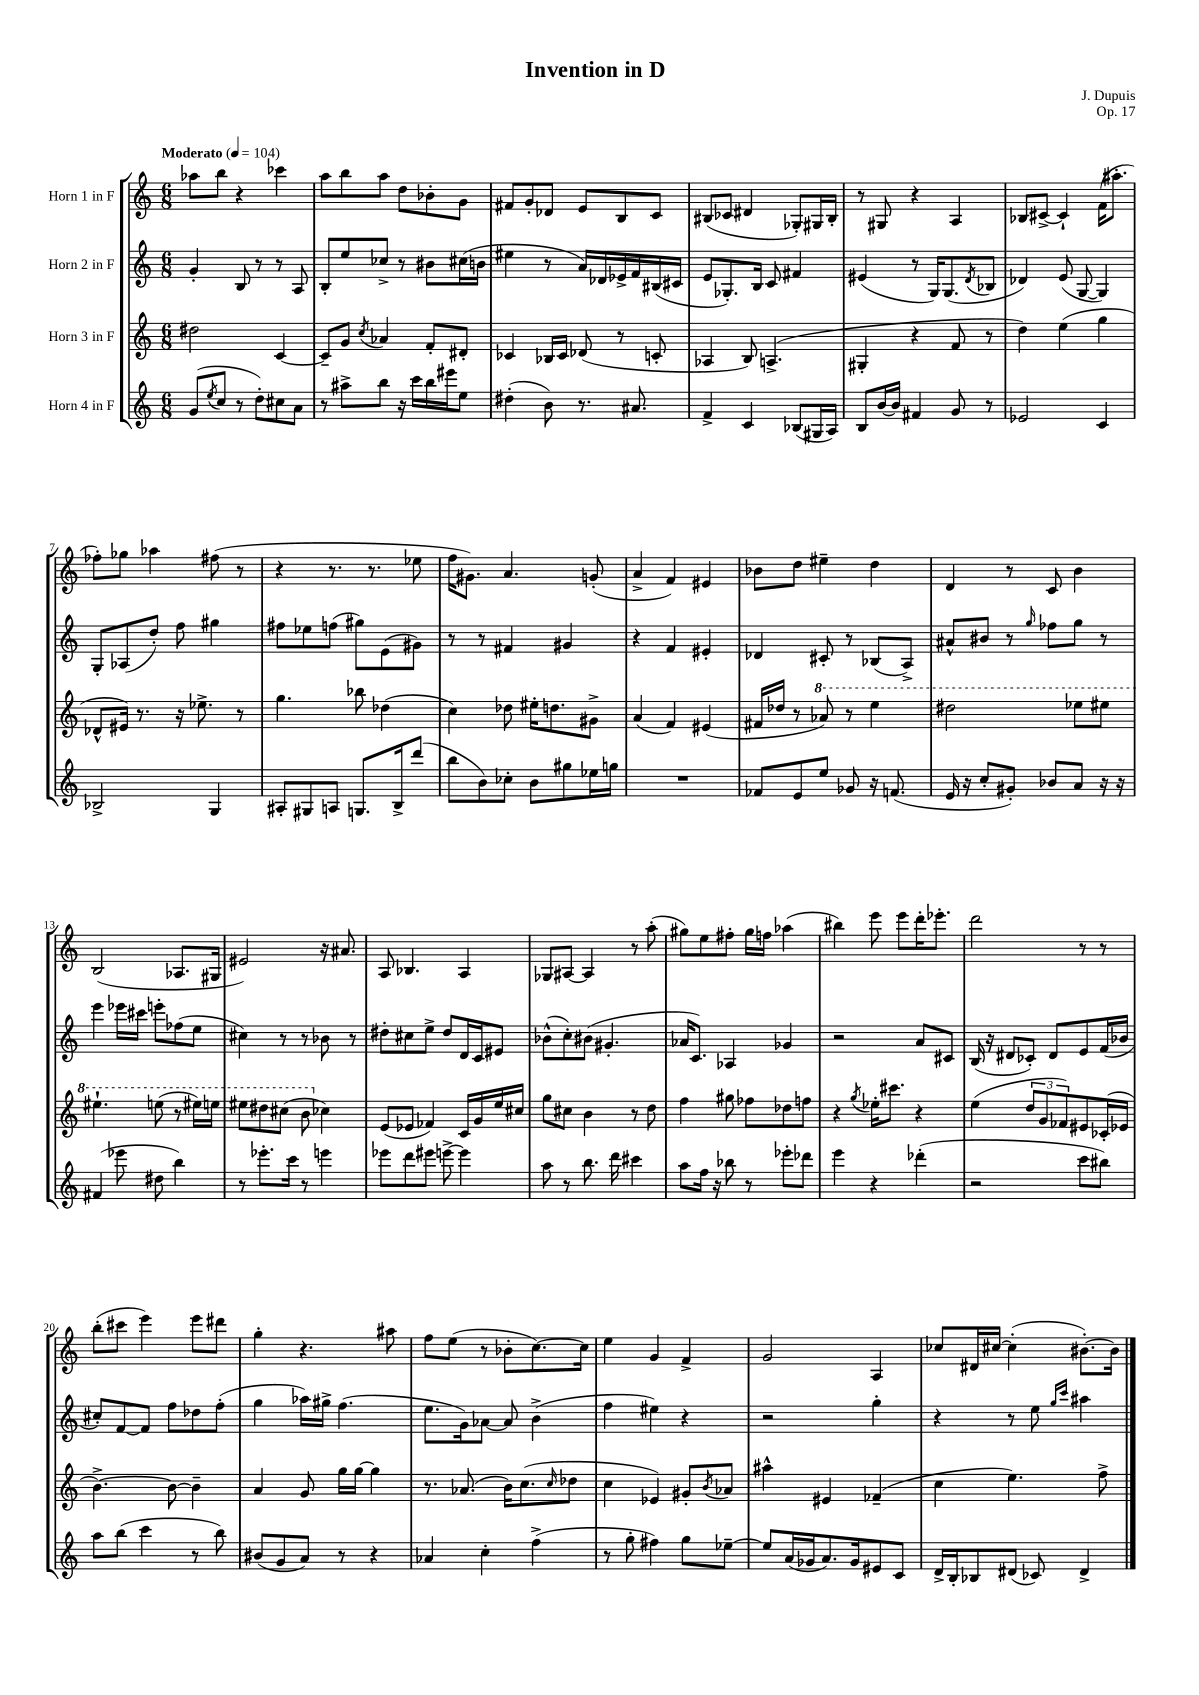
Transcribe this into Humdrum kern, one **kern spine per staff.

**kern	**kern	**kern	**kern
*staff4	*staff3	*staff2	*staff1
*clefG2	*clefG2	*clefG2	*clefG2
*k[]	*k[]	*k[]	*k[]
*M6/8	*M6/8	*M6/8	*M6/8
*MM104	*MM104	*MM104	*MM104
(8g	2dd#	4g'	8aa-
8qee	.	.	.
8cc	.	.	8bb
8r	.	8B	4r
8dd')	.	8r	.
8cc#	[4c	8r	4ccc-
8a	.	8A	.
=	=	=	=
8r	8c~]	8B'	8aa
8aa#^	8g	8ee	8bb
.	8qcc	.	.
8bb	4a-	8cc-^	8aa
16r	.	8r	8dd
16ccc	.	.	.
16bb	8f'	8b#	8b-'
16eee#	.	.	.
8ee	8d#'	(16cc#	8g
.	.	16b	.
=	=	=	=
(4dd#'	4c-	4ee#	8f#
.	.	.	8g'
8b)	16B-	8r	8d-
.	16c-	.	.
8.r	(8d-	16a)	8e
.	.	16d-	.
.	8r	16e-^	8B
8.a#	.	16f	.
.	8c'	(16B#	8c
.	.	16c#	.
=	=	=	=
4f^	4A-	8e	(8B#
.	.	8.G-')	8c-
4c	8B)	.	4d#
.	.	16B	.
.	(4.A^	8c	.
(8B-	.	4f#	8G-')
16G#	.	.	16G#
16A)	.	.	16B#'
=	=	=	=
8B	4G#'	(4e#	8r
[16b	.	.	8G#
16b]	.	.	.
4f#	4r	8r	4r
.	.	16G)	.
.	.	(8.G	.
8g	8f	.	4A
.	.	8qd	.
8r	8r	8B-	.
=	=	=	=
2e-	4dd)	4d-)	8B-
.	.	.	[8c#^
.	(4ee	(8e	4c#`]
.	.	[8G	.
4c	4gg	4G])	(16f
.	.	.	8.aa#'
=	=	=	=
2B-^	8d-^^	8G'	8ff-')
.	16e#)	(8A-	8gg-
.	8.r	.	.
.	.	8dd')	4aa-
.	16r	8ff	.
.	8.ee-^	.	.
4G	.	4gg#	(8ff#
.	8r	.	8r
=	=	=	=
8A#'	4.gg	8ff#	4r
8G#	.	8ee-	.
8A	.	(8ff	8.r
8.G	8bb-	8gg#)	.
.	.	.	8.r
.	(4dd-	(8e	.
16B^	.	.	.
(8ddd	.	8g#)	8ee-
=	=	=	=
8bb	4cc)	8r	16ff
.	.	.	8.g#)
8b)	.	8r	.
8cc-'	8dd-	4f#	4.a
8b	16ee#'	.	.
.	8.dd	.	.
8gg#	.	4g#	.
16ee-	8g#^	.	(8g'
16gg	.	.	.
=	=	=	=
2.r	(4a	4r	4a^
.	4f)	4f	4f)
.	(4e#	4e#'	4e#
=	=	=	=
8f-	16f#	4d-	8b-
.	16dd-	.	.
8e	8r	.	8dd
8ee	8aa-)	8c#'	4ee#~
8g-	8r	8r	.
16r	4eee	(8B-	4dd
(8.f	.	.	.
.	.	8A^)	.
=	=	=	=
16e	2ddd#	8a#^^	4d
16r	.	.	.
8cc'	.	8b#	.
8g#')	.	8r	8r
.	.	16qqgg	.
8b-	.	8ff-	8c
8a	8eee-	8gg	4b
16r	8eee#	8r	.
16r	.	.	.
=	=	=	=
(4f#	4.eee#`	4eee	(2B
8eee-	.	16eee-	.
.	.	16ccc#	.
8dd#	(8eee	8eee'	.
4bb)	8r	(8ff-	8.A-
.	16eee#)	8ee	.
.	16eee	.	16G#
=	=	=	=
8r	8eee#	4cc#)	2e#)
8.eee-'	8ddd#	.	.
.	(8ccc#	8r	.
16ccc	.	.	.
8r	8bb	8r	.
4eee	4cc-)	8b-	16r
.	.	.	8.a#
.	.	8r	.
=	=	=	=
8eee-	(8e	8dd#'	8A
8ddd	8e-	8cc#	4.B-
8eee#	4f-)	8ee^	.
[8eee^	.	8dd#	.
4eee]	16c	16d	4A
.	16g	16c	.
.	16ee	8e#	.
.	16cc#	.	.
=	=	=	=
8aa	8gg	(8b-^^	8G-
8r	8cc#	8cc')	[8A#
8.bb	4b	(8b#	4A#]
.	.	4.g#'	.
16ddd	.	.	.
4ccc#	8r	.	8r
.	8dd	.	(8aa'
=	=	=	=
8aa	4ff	16a-	8gg#)
.	.	8.c)	.
16ff	.	.	8ee
16r	.	.	.
8bb-	8gg#	4A-	8ff#'
8r	8ff-	.	16gg#
.	.	.	16ff
8eee-'	8dd-	4g-	(4aa-
8ddd-	8ff	.	.
=	=	=	=
4eee	4r	2r	4bb#)
.	8qgg	.	.
4r	16ee-'	.	8eee
.	8.ccc#	.	.
.	.	.	8eee
(4ddd-'	4r	8a	16ddd'
.	.	.	8.eee-'
.	.	8c#	.
=	=	=	=
2r	(4ee	(16B	2ddd
.	.	16r	.
.	.	8d#	.
.	12dd	8c-')	.
.	12g	.	.
.	.	8d#	.
.	12f-)	.	.
8ccc	8e#	8e	8r
8bb#)	(16c-'	(16f	8r
.	16e-	16b-	.
=	=	=	=
8aa	[4.b^)	8cc#')	(8bb'
(8bb	.	[8f	8ccc#
4ccc	.	8f]	4eee)
.	8b_	8ff	.
8r	4b~]	8dd-	8eee
8bb)	.	(8ff'	8ddd#
=	=	=	=
(8b#	4a	4gg	4gg'
8g	.	.	.
8a)	8g	16aa-)	4.r
.	.	16gg#^	.
8r	16gg	(4.ff	.
.	[16gg	.	.
4r	4gg]	.	.
.	.	.	8aa#
=	=	=	=
4a-	8.r	8.ee	8ff
.	.	.	(8ee
.	(8.a-	16g)	.
4cc'	.	[8a-	8r
.	16b)	8a-]	8b-'
.	(8.cc	.	.
(4ff^	.	(4b^	[8.cc)
.	16qqcc	.	.
.	8dd-	.	.
.	.	.	16cc]
=	=	=	=
8r	4cc	4ff	4ee
8gg'	.	.	.
4ff#)	4e-)	4ee#)	4g
8gg	8g#'	4r	4f^
.	8qb	.	.
[8ee-~	8a-	.	.
=	=	=	=
8ee-]	4aa#^^	2r	2g
(16a	.	.	.
16g-	.	.	.
8.a)	4e#	.	.
16g-	.	.	.
8e#	(4f-~	4gg'	4A
8c	.	.	.
=	=	=	=
16d^	4cc	4r	8cc-
16B'	.	.	.
8B-	.	.	16d#
.	.	.	[16cc#
(8d#	4.ee)	8r	(4cc#']
8c-)	.	8ee	.
.	.	16qqgg	.
.	.	16qqccc	.
4d#^	.	4aa#	[8.b#')
.	8ff^	.	.
.	.	.	16b#]
==	==	==	==
*-	*-	*-	*-
